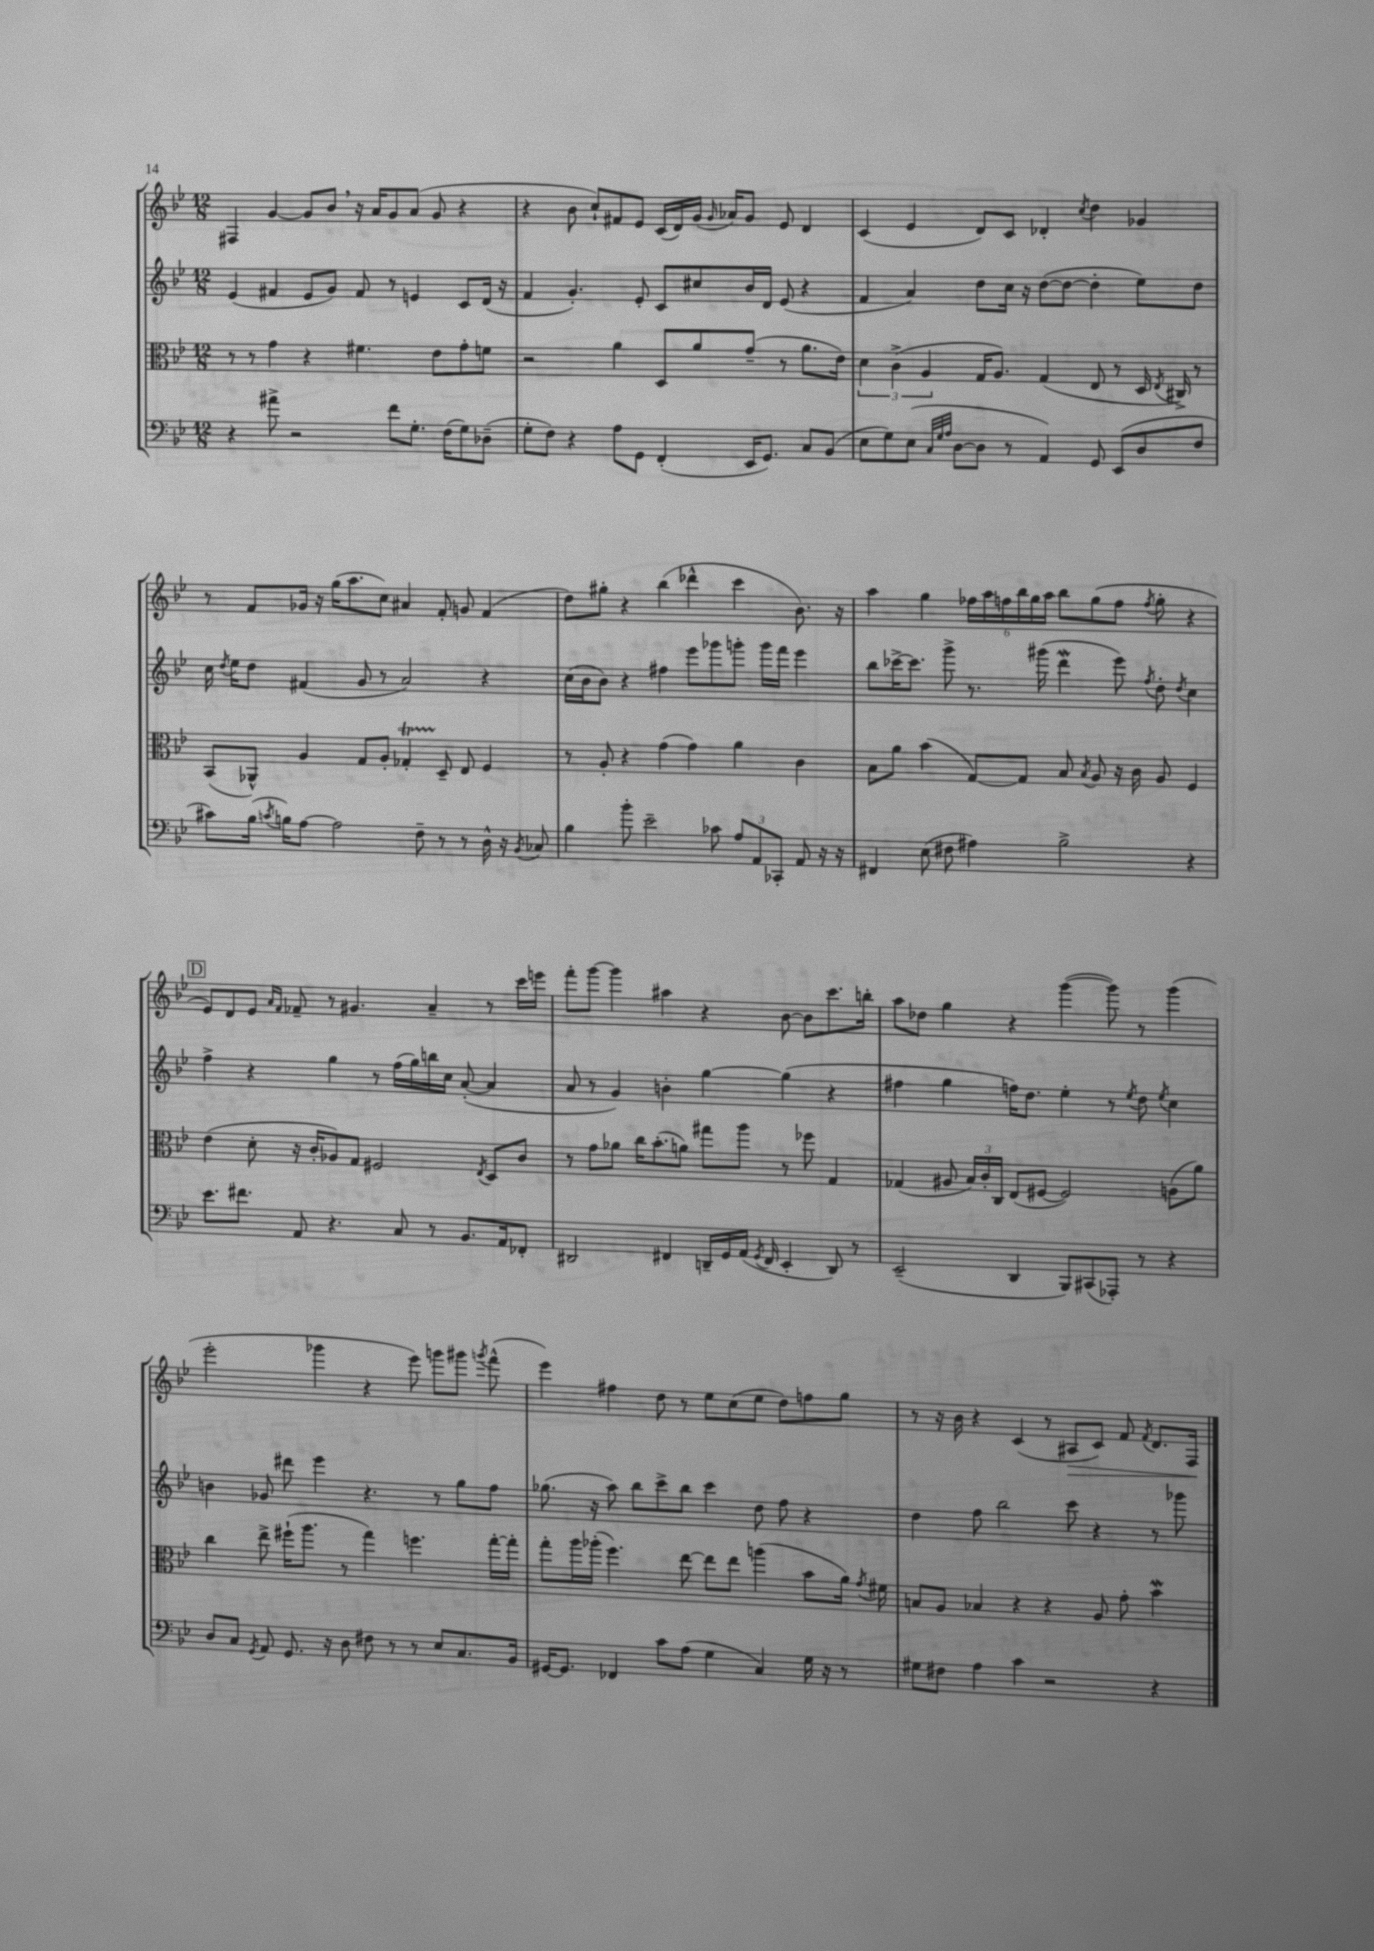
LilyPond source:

<<
\new StaffGroup <<
\new Staff = "s0" {
    \clef treble \key bes \major \numericTimeSignature \time 12/8
    \autoBeamOff fis4 g'4~ g'8[ bes'8] \breathe r16 a'16[ g'8 a'8]( g'8 r4 |
    r4 bes'8 c''8[-!) fis'8 ees'8] c'16[( d'16) g'16]( \grace { g'16 } aes'16[) g'8] ees'8 d'4 |
    c'4( ees'4 d'8[) c'8] des'4-. \acciaccatura { c''8 } d''4 ges'4 |
    r8 f'8[ ges'16] r16 g''16[( a''8. c''8]) ais'4 f'8-. g'8 f'4( |
    d''8[) gis''8]-. r4 bes''4( des'''4-^ c'''4 bes'8.) r16 |
    a''4 g''4 \tuplet 6/4 { fes''16[ a''16 f''16 bes''16 g''16 a''16] } bes''8[ g''8( f''8] \acciaccatura { f''8 } g''8-. r4 |
    \mark \markup { \box "D" } ees'8[) d'8 ees'8] \grace { a'16[ f'16] } fes'8-- r8 gis'4. a'4-- r8 c'''16[ e'''16] |
    f'''8[-. g'''8]~ g'''4 ais''4 r4 bes'8~ bes'8[ c'''8. b''16]-. |
    a''8[ des''8] g''4 r4 g'''4~( g'''8) r8 g'''4( |
    ees'''2-. ges'''4 r4 ees'''8) g'''8[ gis'''8] \acciaccatura { g'''8 } f'''8-^( |
    ees'''4) fis''4 d''8 r8 ees''8[ c''8( ees''8] d''8[) f''8 g''8] |
    r8 r16 bes'16 r4 c'4( r8 ais8[\> c'8]) f'8 \acciaccatura { f'8 } d'8.[ f16]\! \bar "|." |
}
\new Staff = "s1" {
    \clef treble \key bes \major \numericTimeSignature \time 12/8
    \autoBeamOff ees'4( fis'4 ees'8[ g'8]) fis'8 r8 e'4 c'8[ d'16]( r16 |
    f'4 g'4.-.) ees'8-. c'8[ cis''8 bes'16 d'16] ees'8( r4 |
    f'4 a'4) d''8[ c''16] r16 d''8[~( d''8]~ d''4-. ees''8[) d''8] |
    c''16 \acciaccatura { d''8 } ees''16[ d''8] fis'4( g'8 r8 a'2) r4 |
    c''16[( bes'16 bes'8]) r4 fis''4 ees'''8[ ges'''8 g'''8]-. g'''16[ f'''16] ees'''4 |
    bes''8[ ces'''16~-> ces'''8.] g'''8-> r8. gis'''16( d'''4\mordent ees'''8) \acciaccatura { f''8 } d''8-. \acciaccatura { d''8 } c''4 |
    \mark \markup { \box "D" } f''4-> r4 g''4 r8 f''16[( g''16) b''16 c''16] a'8~-.( a'4 |
    a'8 r8 g'4) b'4-. g''4~ g''4( r4 |
    fis''4 g''4 f''16[) d''8.] ees''4-. r8 \acciaccatura { ees''8 } d''8 \acciaccatura { ees''8 } c''4 |
    b'4 ges'8 dis'''8 ees'''4 r4. r8 g''8[ f''8] |
    ges''8.( r16 a''8) bes''8[ c'''8-> bes''8] c'''4 d''8 f''8 r4 |
    d''4 f''8 bes''2 c'''8 r4 r8 ges'''8 \bar "|." |
}
\new Staff = "s2" {
    \clef alto \key bes \major \numericTimeSignature \time 12/8
    \autoBeamOff r8 r8 g'4 r4 fis'4. ees'8[ g'8-. f'8] |
    r2 a'4 d8[ a'8 g'8]--( r8 a'8.[ ees'16]) |
    \tuplet 3/2 { d'4 c'4->( a4 } g16[ a8.]) g4( ees8 r8 d16 \acciaccatura { ees8 } cis16->) r8 |
    bes,8[( aes,8]-^) a4 g8[ a8]-. ges4-.\startTrillSpan d8--\stopTrillSpan ees8 f4 |
    r8 a8-. r4 g'4( g'4) a'4 c'4 |
    bes8[ a'8] bes'4( g8[~) g8] bes8 \acciaccatura { bes8 } a8 r16 c'16 a8 f4 |
    \mark \markup { \box "D" } ees'4( d'8-. r16 c'16[-. aes8) g8] fis2 \acciaccatura { ees8 } d8[ c'8] |
    r8 g'8[ aes'8] c''16[ bes'8.-.( a'8]) gis''8[ a''8] r8 fes''8 g4 |
    ges4( ais8 \tuplet 3/2 { bes16[) c'16-. c16] } ees8[( fis8]~ fis2) a8[( a'8]) |
    c''4 ees''8-> fis''16[-!( a''8.] r8 g''4) f''4. g''16[~-. g''16]-. |
    g''8[-. a''16 aes''16]-.( f''4.) ees''8~ ees''8[ ees''8] a''4( bes'8[ a'16]) \acciaccatura { g'8 } fis'16 |
    b8[ a8] bes4 r4 r4 a8 g'8-. bes'4\mordent \bar "|." |
}
\new Staff = "s3" {
    \clef bass \key bes \major \numericTimeSignature \time 12/8
    \autoBeamOff r4 ais'8-> r2 f'8[ g8.]-. f16[( g8) des8]--( |
    g8[-. f8]) r4 a8[ g,8] f,4-.( ees,16[ g,8.]) c8[ bes,8]( |
    ees8[ g8) ees8]( \grace { c32[ g32 a32] } d8[~ d8] r8 a,4) g,8 ees,8[( d8 f8] |
    cis'8[) bes16]( \acciaccatura { c'8 } b16[) a8]~ a2 f8-- r8 r8 d16-^ r16 \acciaccatura { bes,8 } ces8 |
    bes4 bes'8-. ees'2-- ces'8 \tuplet 3/2 { a8[ a,8 ces,8]-. } a,8 r16 r16 |
    fis,4 ees8( fis8 ais4) bes2-> r4 |
    \mark \markup { \box "D" } ees'8.[ fis'8.] a,8 r4. c8 r8 bes,8.[ a,16 fes,8]-. |
    dis,2 fis,4 d,16[-- g,16 a,16]( \acciaccatura { g,8 } fis,16 ees,4-. d,8) r8 |
    ees,2--( d,4 bes,,8[) cis,8( aes,,8]-.) r8 r4 |
    d8[ c8] \acciaccatura { g,8 } a,8 g,8. r16 d8 fis8 r8 r8 ees8[ c8. bes,16] |
    gis,16[~ gis,8.] fes,4 c'8[ a8]( g4 c4) g16 r16 r8 |
    gis8[ fis8] a4 c'4 r2 r4 \bar "|." |
}
>>
>>
\layout { \context { \Score \remove "Bar_number_engraver" } }
